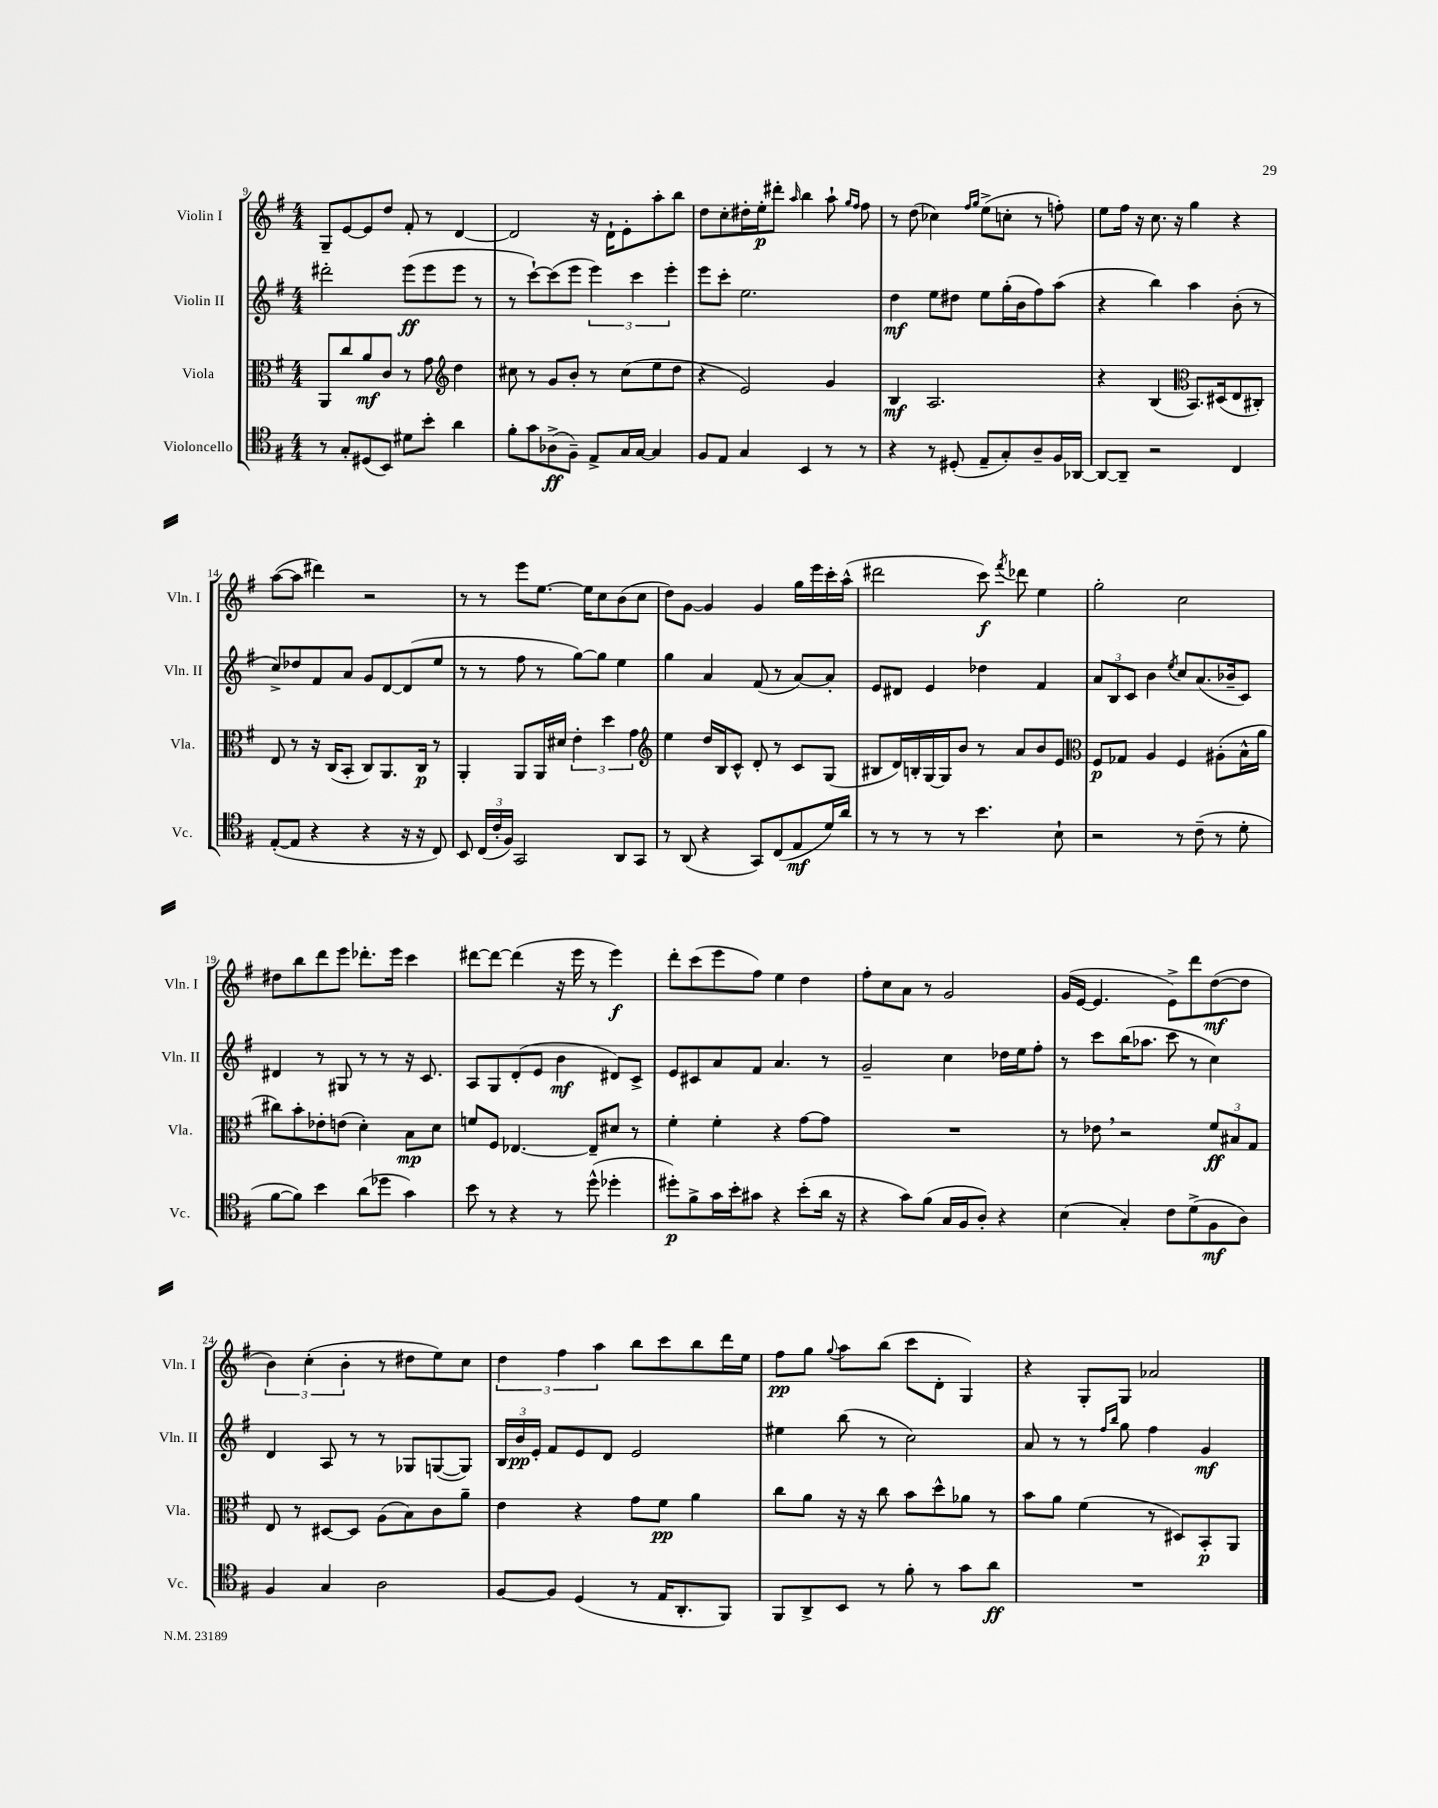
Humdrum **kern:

**kern	**kern	**kern	**kern
*staff4	*staff3	*staff2	*staff1
*clefC4	*clefC3	*clefG2	*clefG2
*k[f#]	*k[f#]	*k[f#]	*k[f#]
*M4/4	*M4/4	*M4/4	*M4/4
8r	8AA	2ddd#'	8G~
8G'	8cc	.	[8e
(8D#	8a	.	8e]
8BB)	8c	.	8dd
8d#	8r	(8eee	8f#'
8b'	8g	8eee	8r
*	*clefG2	*	*
4a	4dd	8eee	[4d
.	.	8r	.
=	=	=	=
8f#'	8cc#	8r	2d]
8g	8r	[8ccc`)	.
(8A-^	8g	(8ccc]	.
8F#~)	8b'	8eee	.
8E^	8r	6eee)	16r
.	.	.	16d`
16G	(8cc#	.	8e'
.	.	6ccc	.
[16G	.	.	.
4G]	8ee	.	8aa'
.	.	6eee'	.
.	8dd	.	8bb
=	=	=	=
8F#	4r	8eee	8dd
8E	.	8ccc'	8cc'
4G	2e)	2.ee	16dd#'
.	.	.	16ee'
.	.	.	8ddd#'
.	.	.	16qqaa
4BB	.	.	4bb
8r	4g	.	8aa`
.	.	.	16qqgg
.	.	.	16qqff#
8r	.	.	8ff#
=	=	=	=
4r	4B	4dd	8r
.	.	.	(8dd
8r	2.A	8ee	4cc-)
(8D#'	.	8dd#	.
.	.	.	16qqff#
.	.	.	16qqgg
8E~	.	8ee	(8ee^
8G')	.	(16gg'	8cc'
.	.	16b	.
8A~	.	8ff#)	8r
16F#	.	(8aa	8ff')
[16AA-	.	.	.
=	=	=	=
8AA-_	4r	4r	8ee
8AA-~]	.	.	16ff#
.	.	.	16r
2r	(4B	4bb)	8.cc
.	.	.	16r
*	*clefC3	*	*
.	8.BB)	4aa	4gg
.	(16D#	.	.
4C	8E	(8b'	4r
.	8C#')	8r	.
=	=	=	=
([8E'	8E	8cc^)	([8aa
8E]	8r	8dd-	8aa]
4r	16r	8f#	4ddd#)
.	(16C	.	.
.	8BB'	8a	.
4r	8C)	8g	2r
.	8.AA	[8d	.
16r	.	(8d]	.
16r	16C	.	.
8C)	8r	8ee	.
=	=	=	=
8BB	4AA'	8r	8r
(24C	.	8r	8r
24c'	.	.	.
24F#)	.	.	.
2GG	8AA	8ff#	8eee
.	16AA	8r	[8.ee
.	16d#	.	.
.	6e'	[8gg)	.
.	.	.	16ee]
.	.	8gg]	8cc
.	6dd	.	.
8AA	.	4ee	(8b
.	6g	.	.
8GG	.	.	8cc
=	=	=	=
*	*clefG2	*	*
8r	4ee	4gg	8dd)
(8AA	.	.	[8g
4r	16dd	4a	4g]
.	16B	.	.
.	8c^^	.	.
8GG)	8d'	(8f#	4g
(8C	8r	8r	.
8E	8c	[8a)	16gg
.	.	.	16eee
16d)	(8G	8a']	16ccc'
16a	.	.	(16aa^^
=	=	=	=
8r	8B#	8e	2ddd#
8r	16d)	8d#	.
.	16B'	.	.
8r	[16G	4e	.
.	16G]	.	.
8r	8b	.	.
4.b	8r	4dd-	8ccc)
.	.	.	8qfff#
.	8a	.	8ddd-
.	8b	4f#	4ee
8B`	8e	.	.
=	=	=	=
*	*clefC3	*	*
2r	8F#	12a	2gg'
.	.	12B	.
.	8G-	.	.
.	.	12c	.
.	4A	4b	.
.	.	8qee	.
8r	4F#	8cc	2cc
(8c~	.	(8.a	.
8r	(8A#'	.	.
.	.	16b-~	.
8d'	16B^^	8c)	.
.	16a	.	.
=	=	=	=
[8f#	8cc#)	4d#	8dd#
8f#])	8b'	.	8bb
4b	8e-'	8r	8ddd
.	(8e	8G#	8eee
(8a	4d')	8r	8.ddd-'
8dd-	.	8r	.
.	.	.	16eee
4g)	8B	16r	4ccc
.	.	8.c	.
.	8d	.	.
=	=	=	=
8b	8f	8A	[8ddd#
8r	8F#	8G	8ddd#_
4r	[4.E-	(8d'	(4ddd#]
.	.	8e	.
8r	.	4b	16r
.	.	.	16eee
(8dd^^	8E-~]	.	8r
4dd-'	8d#	8d#)	4eee)
.	8r	8c^	.
=	=	=	=
8dd#')	4f#'	8e	8ddd'
8f#^	.	8c#	(8ccc
16g	4f#'	8a	8eee
16b'	.	.	.
8g#	.	8f#	8ff#)
4r	4r	4.a	4ee
(8b'	[8g	.	4dd
16a	8g]	8r	.
16r	.	.	.
=	=	=	=
4r	1r	2g~	8ff#'
.	.	.	8cc
8g)	.	.	8a
(8f#	.	.	8r
16G	.	4cc	2g
16F#	.	.	.
8A')	.	.	.
4r	.	16dd-	.
.	.	16ee	.
.	.	8ff#'	.
=	=	=	=
(4B	8r	8r	(16g
.	.	.	[16e
.	8e-	8ccc	4.e]
4G')	2r	(16bb	.
.	.	8.aa-	.
8c	.	8ccc	8e^)
(8d^	.	8r	8ddd
8F#	12f#	4cc)	([8dd
.	12B#	.	.
8A)	.	.	8dd]
.	12G	.	.
=	=	=	=
4F#	8E	4d	6b)
.	8r	.	.
.	.	.	(6cc'
4G	[8D#	8A	.
.	.	.	6b'
.	8D#]	8r	.
2A	(8A	8r	8r
.	8B)	8G-	8dd#
.	8c	([8G	8ee)
.	8a~	8G])	8cc
=	=	=	=
[8F#	4e	24B	6dd
.	.	24b	.
.	.	24e'	.
8F#]	.	8f#	.
.	.	.	6ff#
(4D	4r	8e	.
.	.	.	6aa
.	.	8d	.
8r	8g	2e	8bb
16E	8f#	.	8ccc
8.AA'	.	.	.
.	4a	.	8bb
8FF#)	.	.	16ddd
.	.	.	16ee
=	=	=	=
8FF#	8cc	4ee#	8ff#
8AA^	8a	.	8gg
.	.	.	8qqgg
8BB	16r	(8bb	8aa
.	16r	.	.
8r	8cc	8r	(8bb
8f#'	8b	2cc)	8ccc
8r	8dd^^	.	8d'
8g	8a-	.	4G)
8a	8r	.	.
=	=	=	=
1r	8b	8a	4r
.	8a	8r	.
.	(4f#	8r	8G'
.	.	16qqff#	.
.	.	16qqbb	.
.	.	8gg	8G
.	8r	4ff#	2a-
.	8D#)	.	.
.	8BB'	4g	.
.	8AA	.	.
==	==	==	==
*-	*-	*-	*-
